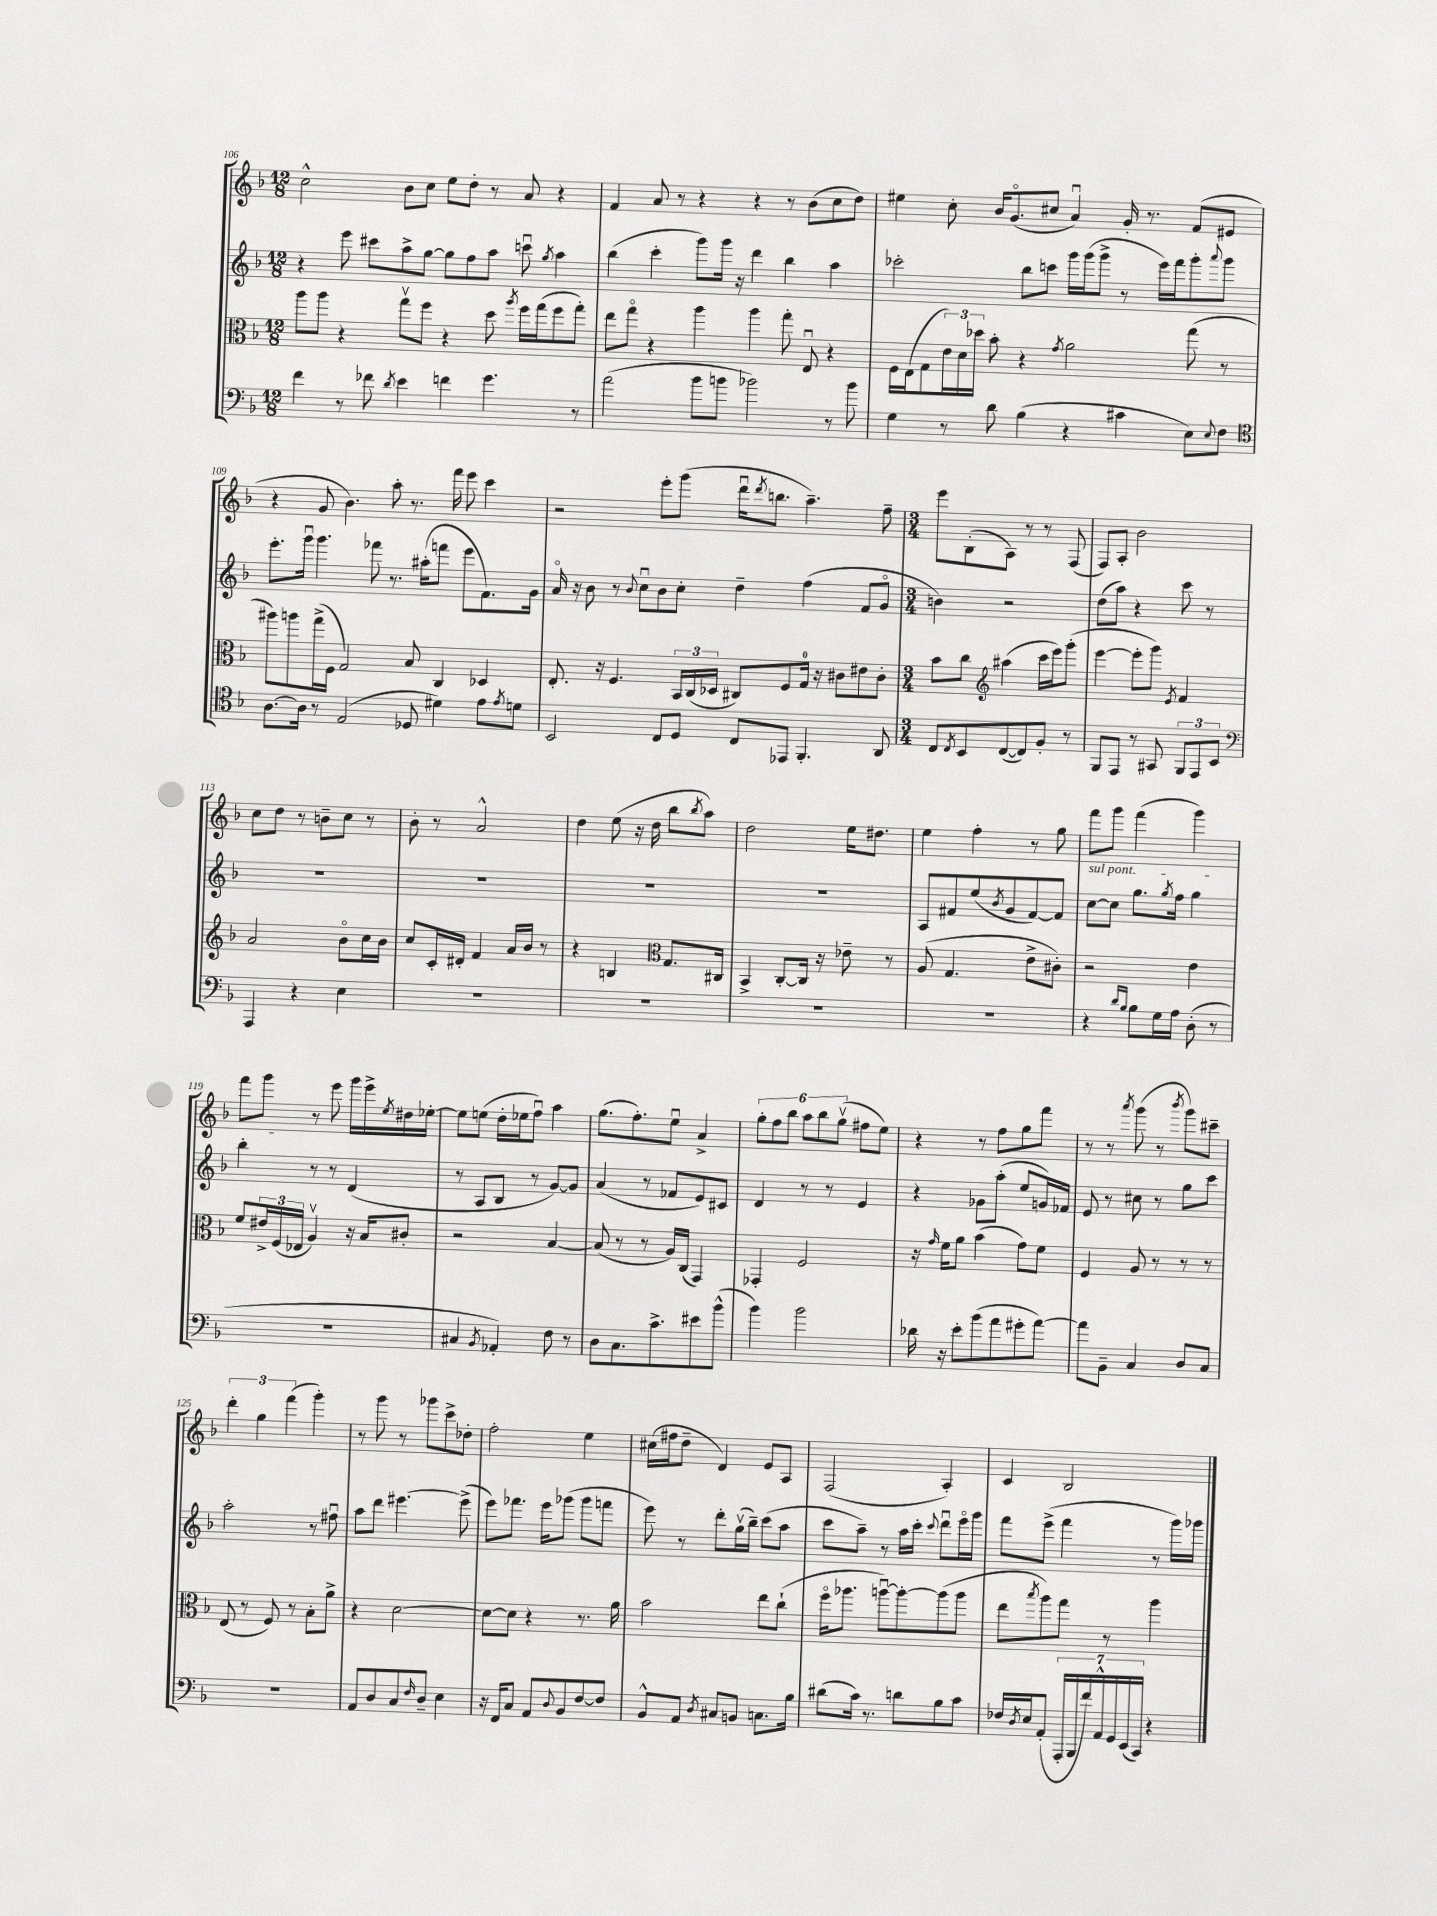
<<
\new StaffGroup <<
\new Staff = "s0" {
    \clef treble \key f \major \numericTimeSignature \time 12/8
    c''2-^ bes'8 c''8 e''8 d''8-. r8 a'8 r4 |
    f'4 a'8 r8 r4 r4 r8 bes'8( c''8 d''8) |
    eis''4 c''8-. bes'16 g'8.\flageolet( cis''8 a'4\downbow) g'16-. r8. f'8( eis'8 |
    r4 g'8 bes'4.) a''8-. r8. f'''16 e'''8 c'''4 |
    r2 e'''8-. g'''8( d'''16\downbow \acciaccatura { d'''8 } b''8. a''4.--) f''8-- |
    \numericTimeSignature \time 3/4 e'''8 bes8-.( a8) r8 r8 f8( |
    f8) a8-. bes'2 |
    c''8 d''8 r8 b'8-- c''8 r8 |
    bes'8-. r8 a'2-^ |
    d''4 e''8( r16 d''16 bes''8 \acciaccatura { bes''8 } a''8) |
    d''2 e''16 dis''8. |
    e''4 f''4-. r8 g''8 |
    f'''8 g'''8 f'''4( g'''4) |
    f'''8 g'''8 r8 e'''8 g'''16 e'''16-> \acciaccatura { e''8 } dis''16 ees''16~-. |
    ees''8 e''8( d''16-. ees''16 f''8\downbow) a''4 |
    g''8.( f''8.-.) e''8\downbow a'4-> |
    \tuplet 6/4 { g''8-. f''8 bes''8 a''8 bes''8 g''8\upbow( } fis''8 e''8) |
    r4 r8 f''8 g''8 f'''8 |
    r8 r8 \acciaccatura { a'''8 } g'''8( r8 \acciaccatura { bes'''8 } g'''8) cis'''8-- |
    \tuplet 3/2 { d'''4-. g''4 f'''4( } g'''4-.) |
    r8 g'''8 r8 ges'''8 c'''8-> des''8-. |
    f''2-. e''4 |
    cis''16( fis''16 d''8-- d'4) e'8 a8 |
    f2( a4-.) |
    c'4 bes2 \bar "|." |
}
\new Staff = "s1" {
    \clef treble \key f \major \numericTimeSignature \time 12/8
    r4 e'''8 cis'''8 a''8-> g''8~ g''8 f''8 a''8 c'''8\downbow \acciaccatura { g''8 } a''4 |
    bes''4( c'''4-. g'''8) g'''16 r16 d'''4 bes''4 a''4 |
    ces'''2-. bes''8 c'''8 g'''16 g'''16( g'''8-> r8 e'''16) f'''16 g'''8-. \appoggiatura { a'''8 } g'''8 |
    e'''8.-. g'''16\downbow g'''4. fes'''8 r8. ais''16-.( f'''8 e'''8 f'8.) g'16 |
    a'16\flageolet r16 bes'8 r8 \appoggiatura { bes'8 } c''8\downbow bes'8 c''8-. d''4-- f''4( f'8 g'8\flageolet |
    \numericTimeSignature \time 3/4 b'4) r2 |
    d''8( a''8) r4 c'''8 r8 |
    R2. |
    R2. |
    R2. |
    R2. |
    a8 fis'8 e''8( \acciaccatura { bes'8 } g'8 fis'8~) fis'8 |
    \once \override TextSpanner.bound-details.left.text = \markup { \italic "sul pont." } c''8~\startTextSpan c''8 g''8. \acciaccatura { g''8 } f''16 g''4 |
    bes''4-.\stopTextSpan r8 r8 d'4( |
    r8 a8 bes8 r8 g'8~) g'8 |
    a'4( r8 fes'8 e'8) cis'8 |
    d'4 r8 r8 e'4 |
    r4 ges'8 a''8-.( e''8 g'16) fes'16 |
    e'8 r8 cis''8 r8 g''8 c'''8 |
    a''2-. r8 fis''8\downbow |
    a''8 d'''8 eis'''4.~ eis'''8->( |
    e'''8) fes'''8. e'''16 ges'''8( ges'''8 f'''8 |
    e'''8) r8 d'''8-. g''16\upbow( bes''16--) c'''8( a''8 |
    c'''8 a''8--) r8 a''16 c'''16-. \appoggiatura { c'''8 } d'''8\downbow e'''16\flageolet g'''16 |
    f'''8 e'''8->( f'''4 r8 g'''16) ges'''16 \bar "|." |
}
\new Staff = "s2" {
    \clef alto \key f \major \numericTimeSignature \time 12/8
    a''8 a''8 r4 g''8\upbow f''8 r4 d''8 \acciaccatura { a''8 } f''16 g''16( f''8 g''8-.) |
    e''8 g''8\flageolet r4 a''4 a''4 g''8-. e8\downbow r4 |
    f16 e16( g8 \tuplet 3/2 { e'16) d'16 des''16 } bes'8-. r4 \acciaccatura { g'8 } a'2 g''8( r8 |
    ais''8) a''8 g''16->( f16 g2) bes8 c4 des4 |
    e8.-. r16 f4. \tuplet 3/2 { bes,16 c16( des16 } cis8) f8 g16-0 r16 cis'8 eis'8 cis'8-. |
    \numericTimeSignature \time 3/4 bes'8 c''8 \clef treble ais''4( c'''16 e'''16) g'''8-.( |
    e'''4~ e'''8-. g'''8) \acciaccatura { e'8 } f'4 |
    a'2 bes'8\flageolet c''16 bes'16 |
    c''8 c'16-. dis'16-. f'4 a'16 bes'16 r8 |
    r4 b4 \clef alto g8. cis16 |
    bes,4-> c8~-. c16 r16 ees'8-- r8 |
    a8( g4. e'8-> cis'8-.) |
    r2 e'4 |
    f'8 \tuplet 3/2 { eis'16-> f16( ees16 } a4\upbow) r16 bes16 cis'8-. |
    r2 bes4~ |
    bes8( r8 r8 a16) c16( g,4) |
    ges,4-. f2 |
    r16 \grace { g'16 } f'16 a'8 bes'4( g'8) f'8 |
    f4 a8 r8 r8 r8 |
    e8( r8 f8) r8 bes8-. a'8-> |
    r4 d'2~ |
    d'8~ d'8 r4 r8. a'16 |
    bes'2 e''8 c''8-!( |
    f''16\flageolet aes''8. a''8~\downbow) a''8~-. a''8( a''8 |
    e''8 \acciaccatura { bes''8 } a''8) g''8 r8 a''4 \bar "|." |
}
\new Staff = "s3" {
    \clef bass \key f \major \numericTimeSignature \time 12/8
    f'4 r8 fes'8 \acciaccatura { d'8 } e'4 f'4 g'4. r8 |
    a'2( bes'8 b'8 bes'2) r8 bes'8 |
    g4 r8 d'8 bes4( r4 cis'4 e8) \appoggiatura { e8 } f8 |
    \clef tenor a8.~ a16 r8 e2( des8 dis'4) e'8 \acciaccatura { e'8 } d'8 |
    bes,2 c8 d8 c8 ees,8 f,4.-. a,8 |
    \numericTimeSignature \time 3/4 c8 \acciaccatura { c8 } bes,8 c8~( c8) f8-. r8 |
    f,8 e,8 r8 gis,8 \tuplet 3/2 { f,8 e,8 bes,8 } |
    \clef bass a,,4 r4 e4 |
    R2. |
    R2. |
    R2. |
    R2. |
    r4 \grace { d'16 bes16 } bes8 g16 a16 d8-.( r8 |
    R2. |
    cis4 \acciaccatura { bes,8 } aes,4-.) f8 r8 |
    d8 c8. c'8.-> eis'8 bes'8-^( |
    bes'4) bes'2 |
    des'16 r16 e'8-. bes'8( a'8 gis'8-. a'8~) |
    a'8 bes,8-- c4 d8 c8 |
    R2. |
    a,8 d8 c8 \grace { f16 } d8-- e4 |
    r16 f,16 c8 a,8 \appoggiatura { d8 } bes,8 f8~ f8 |
    bes,8-^ a,8 \acciaccatura { d8 } cis8 b,8 c8. bes16 |
    dis'8( c'16) r8. d'8 bes8 c'8 |
    fes16 \acciaccatura { d8 } e16 a,8-.( \tuplet 7/4 { a,,16-. bes,,16 f'16) a,16-^ g,16 e,16( c,16) } r4 \bar "|." |
}
>>
>>
\layout { \context { \Score currentBarNumber = #106 } }
